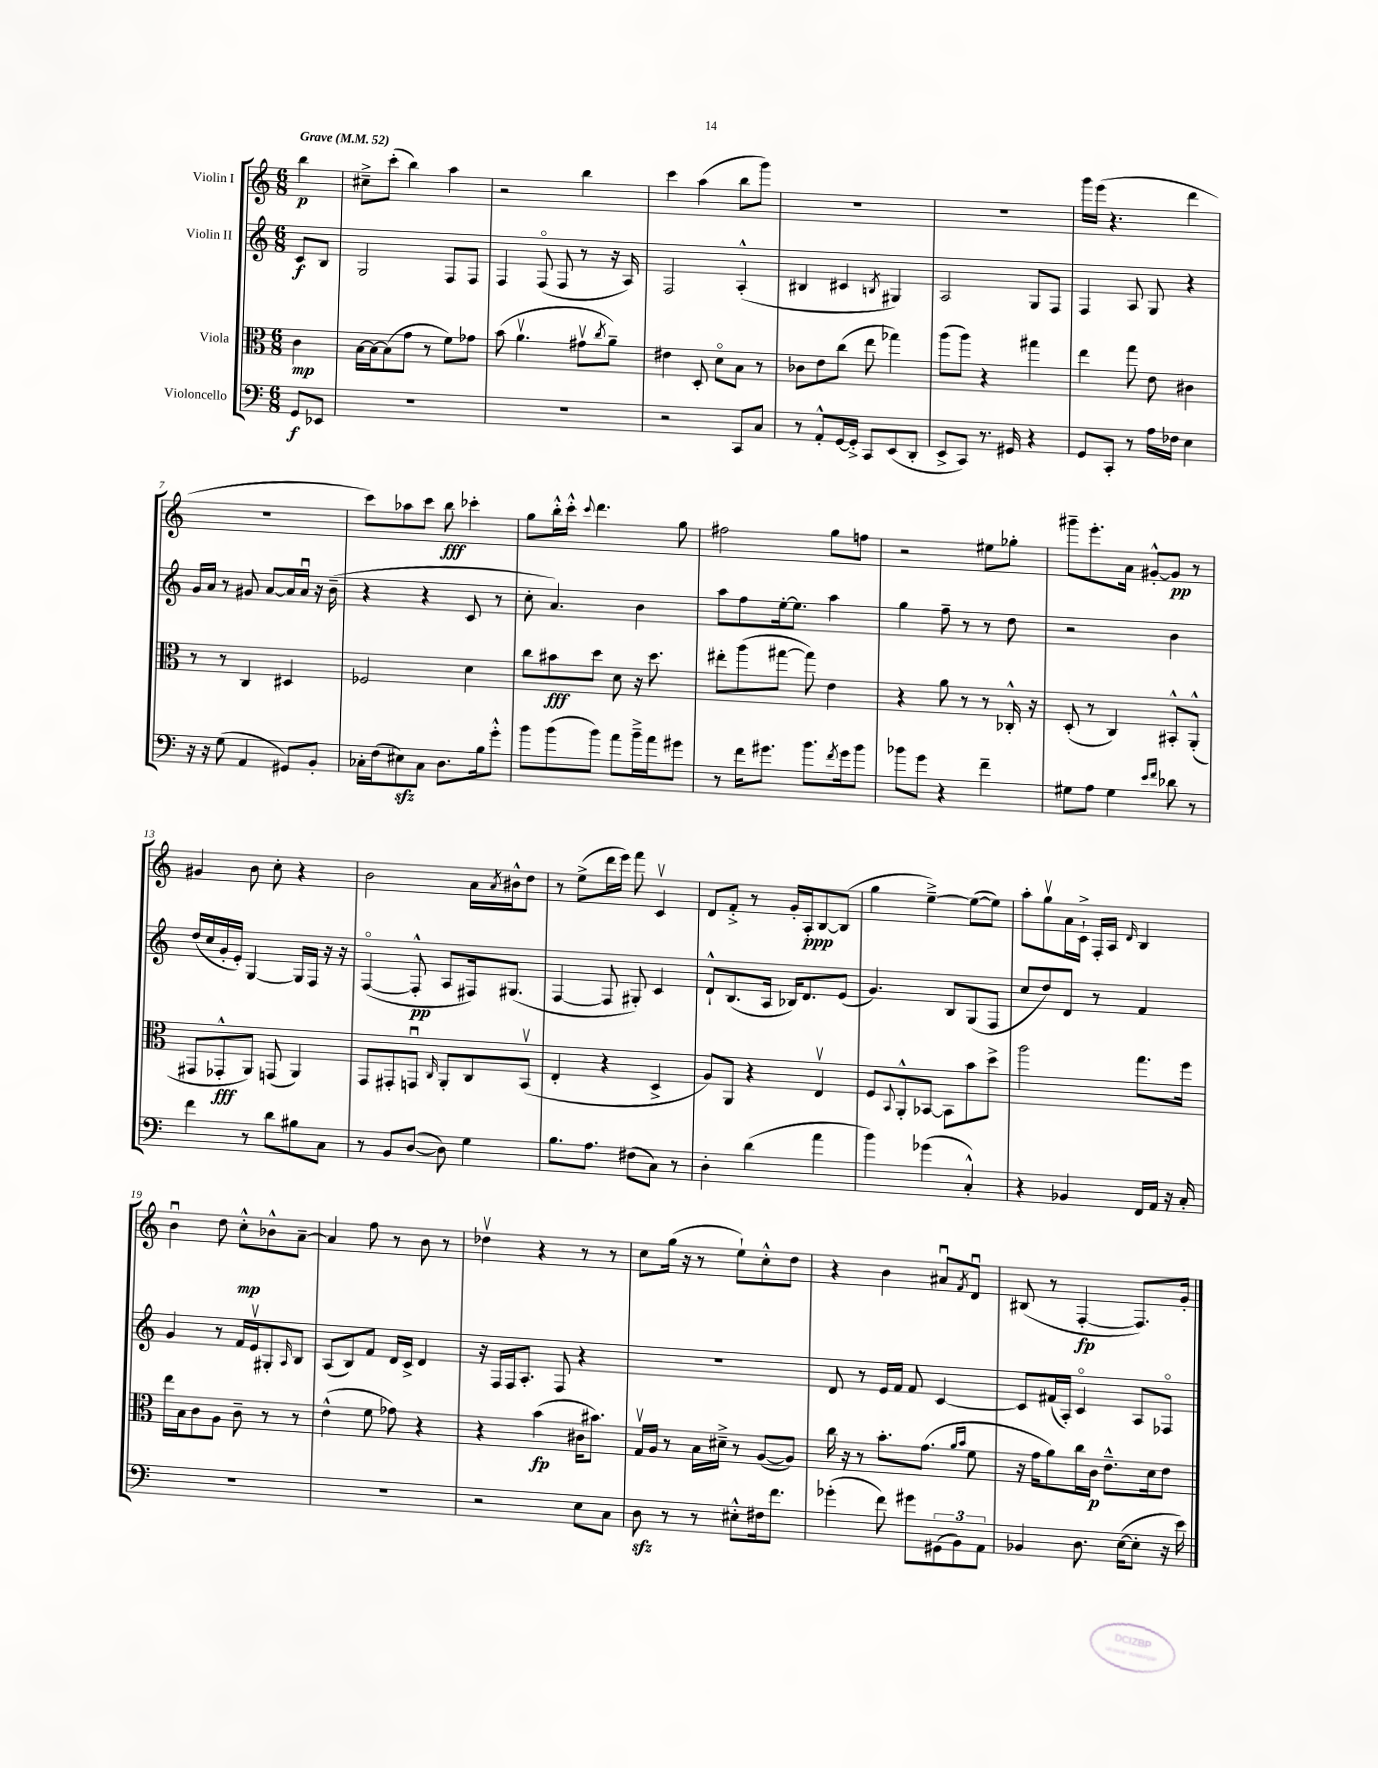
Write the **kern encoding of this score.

**kern	**kern	**kern	**kern
*staff4	*staff3	*staff2	*staff1
*clefF4	*clefC3	*clefG2	*clefG2
*k[]	*k[]	*k[]	*k[]
*M6/8	*M6/8	*M6/8	*M6/8
*MM52	*MM52	*MM52	*MM52
8GG	4c	8c	4bb
8EE-	.	8B	.
=	=	=	=
2.r	[16B	2G	8cc#~^
.	16B_	.	.
.	(8B]	.	(8ccc'
.	8g	.	4bb)
.	8r	.	.
.	8f)	8F	4aa
.	8g-	8F	.
=	=	=	=
2.r	(8b	4F	2r
.	4.av	.	.
.	.	(8Fo	.
.	.	8F	.
.	8g#v	8r	4bb
.	8qcc	.	.
.	8a~)	16r	.
.	.	16A)	.
=	=	=	=
2r	4e#	2F	4ccc
.	8D'	.	(4aa
.	8do	.	.
8CC	8B	(4A'^^	8bb
8C	8r	.	8ggg)
=	=	=	=
8r	8c-	4B#	2.r
8AA'^^	8e	.	.
[16GG	(8cc	4c#	.
16GG'^]	.	.	.
8CC	8ee	.	.
.	.	8qB	.
(8EE	4gg-)	4G#)	.
8DD'	.	.	.
=	=	=	=
8EE^	(8aa	2A	2.r
8CC)	8aa)	.	.
8.r	4r	.	.
16GG#	.	.	.
4r	4gg#	8G	.
.	.	8F	.
=	=	=	=
8GG	4ee	4F	16ggg
.	.	.	(16eee
8CC'	.	.	4.r
8r	8gg	8A	.
16A	8e	8G	.
16F-	.	.	.
4E	4c#	4r	4ddd
=	=	=	=
16r	8r	16g	2.r
16r	.	16a	.
(8G	8r	8r	.
4AA	4C	8g#	.
.	.	[8a	.
8GG#)	4D#	16a]	.
.	.	16au	.
8BB'	.	16r	.
.	.	(16b~	.
=	=	=	=
16C-'	2F-	4r	8ccc)
(16F	.	.	.
8E#)	.	.	8aa-
8C-	.	4r	8ccc
8.D	.	.	8bb
.	4d	8c	4ccc-'
16B	.	.	.
8g'^^	.	8r	.
=	=	=	=
8b	8cc	8cc'	8gg
(8b	8b#	4.a)	16bb'^^
.	.	.	16ccc'^^
.	.	.	8qqccc
8b)	8dd	.	4.ddd
8a	8d	.	.
16b~^	16r	4b	.
16a	8.dd	.	.
8g#	.	.	8gg
=	=	=	=
8r	8ee#'	8aa	2ff#
16f	(8aa	8ff	.
8.g#	.	.	.
.	[8gg#	[16ee'	.
.	.	8.ee]	.
8.b	8gg#])	.	.
.	4e	4aa	8gg
8qf	.	.	.
16g#	.	.	.
8b	.	.	8ff
=	=	=	=
8b-	4r	4gg	2r
8g	.	.	.
4r	8a	8ff~	.
.	8r	8r	.
4f~	8r	8r	8ee#
.	16C-'^^	8dd	8gg-'
.	16r	.	.
=	=	=	=
8G#	(8D'	2r	8ggg#~
8A	8r	.	8.eee'
4G#	4C)	.	.
.	.	.	16a
.	.	.	[8g#'^^
16qqe	.	.	.
16qqf	.	.	.
8d-	8BB#'^^	4b	8g#]
8r	(8AA'^^	.	8r
=	=	=	=
4f	8GG#	(16dd	4g#
.	.	16cc	.
.	8GG-'^^	16g'	.
.	.	16e')	.
8r	8AA)	[4G	8b
8d	(8GG	.	8cc'
8B#	4AA)	16G]	4r
.	.	16F	.
8C	.	16r	.
.	.	16r	.
=	=	=	=
8r	8GG	([4Fo	2b
8BB	8GG#'	.	.
([8D	8GGu	8F'^^]	.
.	16qqC	.	.
8D])	8AA'	8A	.
4G	8C	16F#)	16a
.	.	.	8qa
.	.	(8.G#	16b#^^
.	(8BBv	.	8dd
=	=	=	=
8.B	4E'	[4F	8r
.	.	.	(8ee^
8.A	.	.	.
.	4r	8F]	16ddd
.	.	.	16eee)
(8F#	.	8G#')	8fff
8C)	4D^	4c	4cv
8r	.	.	.
=	=	=	=
4D'	8A)	8d`^^	8d
.	8AA	(8.B	8f'^
(4d	4r	.	8r
.	.	16A	.
.	.	16B-)	16g'
.	.	8.d	16A'
4a	4Ev	.	[8B
.	.	(8e	(8B]
=	=	=	=
4b)	8F	4.g)	4gg
.	8qqBB	.	.
.	8AA'^^	.	.
(4g-	[8BB-	.	[4ee~^)
.	8BB-]	8B	.
4C'^^)	8b	(8G	(8ee_
.	8dd^	8F	8ee])
=	=	=	=
4r	2aa	8cc	8aa'
.	.	8dd)	8ggv
4BB-	.	8d	16a
.	.	.	16c`^
.	.	8r	16F'
.	.	.	16A
.	.	.	16qqd
16FF	8.gg	4f	4B
16AA	.	.	.
16r	.	.	.
16C'	16ff	.	.
=	=	=	=
2.r	16ee	4g	4bu
.	16B	.	.
.	8c	.	.
.	8A	8r	8dd
.	8c~	16f	8cc'^^
.	.	16ev	.
.	8r	8G#'	8b-^^
.	.	16qqA	.
.	8r	8B	[8a~
=	=	=	=
2.r	(4e^^	(8A	4a]
.	.	8B)	.
.	8f	8f	8ff
.	8g-)	16d	8r
.	.	16c^	.
.	4r	4d	8b
.	.	.	8r
=	=	=	=
2r	4r	16r	4dd-v
.	.	16F	.
.	.	16F	.
.	.	8.A'	.
.	(4b	.	4r
.	.	8F	.
8E	16c#	4r	8r
.	8.b#)	.	.
8C	.	.	8r
=	=	=	=
8D	16Gv	2.r	8cc
.	16A	.	.
8r	8r	.	(16gg
.	.	.	16r
8r	16B	.	8r
.	16d#~^	.	.
8E#'^^	8r	.	8ee`)
16F#	([8A	.	8cc'^^
8.f	.	.	.
.	8A])	.	8dd
=	=	=	=
(4g-'	16cc	8d	4r
.	16r	.	.
.	8r	8r	.
8f)	8.b'	16e	4b
.	.	16f	.
8g#	.	8f	.
.	(8.g	.	.
(12GG#	.	[4c	8a#u
12BB)	.	.	.
.	16qqa	.	.
.	16qqb	.	8qf
.	8f	.	8du
12AA	.	.	.
=	=	=	=
4BB-	16r	8c]	(8B#
.	16g	.	.
.	8a)	(16f#	8r
.	.	16A')	.
8.D	16cc	4co	[4F'
.	16c	.	.
.	8.e~^^	.	.
([16E	.	.	.
8E']	.	8A	8.F])
.	16d	.	.
16r	8e	8F-o	.
16e)	.	.	16g'
==	==	==	==
*-	*-	*-	*-
